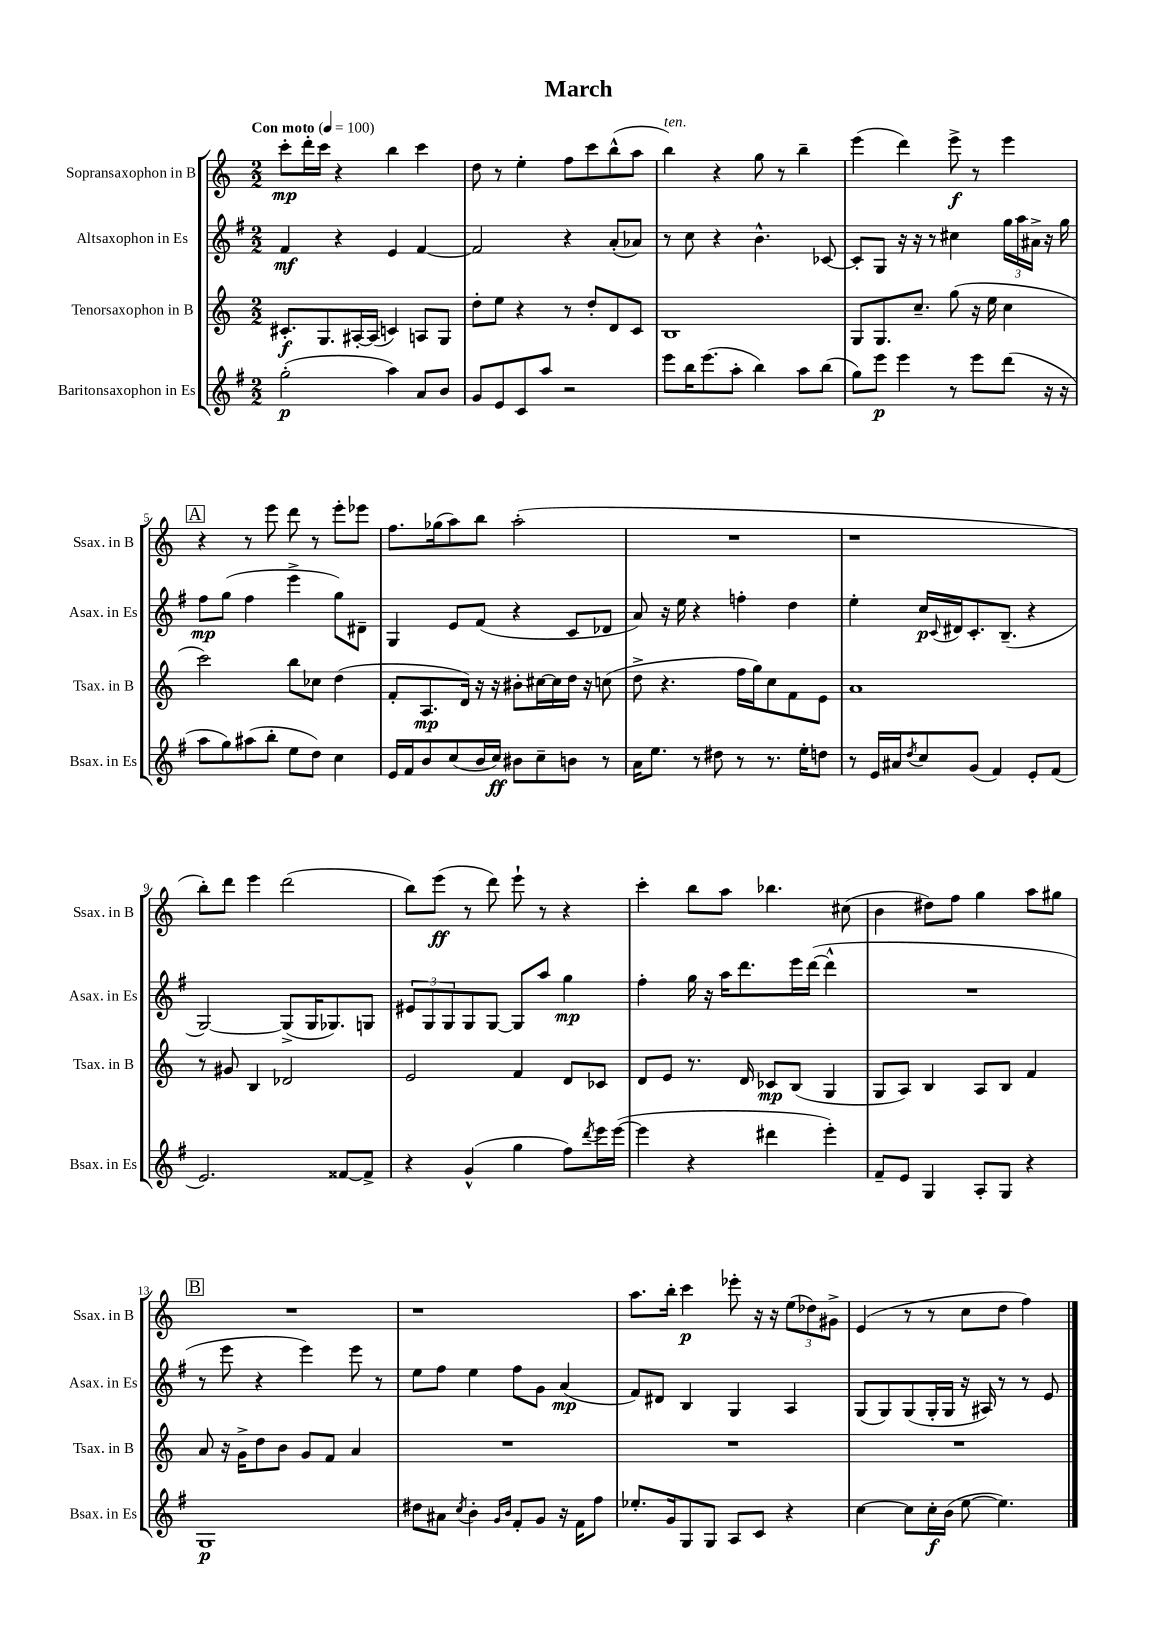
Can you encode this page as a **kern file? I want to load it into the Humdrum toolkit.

**kern	**kern	**kern	**kern
*staff4	*staff3	*staff2	*staff1
*clefG2	*clefG2	*clefG2	*clefG2
*k[f#]	*k[]	*k[f#]	*k[]
*M2/2	*M2/2	*M2/2	*M2/2
*MM100	*MM100	*MM100	*MM100
(2gg'	8.c#'	4f#	8ccc'
.	.	.	16ddd'
.	8.G	.	16ccc
.	.	4r	4r
.	[16A#'	.	.
.	(16A#]	.	.
4aa)	4c)	4e	4bb
8a	8A	[4f#	4ccc
8b	8G	.	.
=	=	=	=
8g	8dd'	2f#]	8dd
8e	8ee	.	8r
8c	4r	.	4ee'
8aa	.	.	.
2r	8r	4r	8ff
.	8dd'	.	8ccc
.	8d	(8a'	(8bb^^
.	8c	8a-)	8aa
=	=	=	=
8eee	1B	8r	4bb)
16bb	.	8cc	.
(8.eee	.	.	.
.	.	4r	4r
8aa'	.	.	.
4bb)	.	4.b^^	8gg
.	.	.	8r
8aa	.	.	4bb~
(8bb	.	[8c-	.
=	=	=	=
8gg)	8G	8c-']	(4eee
8eee	8.G	8G	.
4eee	.	16r	4ddd)
.	8.cc~	16r	.
.	.	8r	.
8r	(8gg	4cc#	8eee^
8eee	16r	.	8r
.	16ee	.	.
(8ddd	4cc	24gg	4eee
.	.	24aa	.
.	.	24a#^	.
16r	.	16r	.
16r	.	16gg	.
=	=	=	=
8aa	2ccc)	8ff#	4r
8gg)	.	(8gg	.
(8aa#	.	4ff#	8r
8bb'	.	.	8eee
8ee	8bb	4eee^	8ddd
8dd)	8cc-	.	8r
4cc	(4dd	8gg)	8eee'
.	.	8d#~	8eee-
=	=	=	=
16e	8f'	4G	8.ff
16f#	.	.	.
8b	8.A	.	.
.	.	.	(16gg-
(8cc	.	8e	8aa)
.	16d)	.	.
16b	16r	(8f#	8bb
16cc)	16r	.	.
8b#	8b#'	4r	(2aa'
8cc~	[16cc#	.	.
.	16cc#]	.	.
8b	16dd	8c	.
.	16r	.	.
8r	(8cc	8d-	.
=	=	=	=
16a	8dd^	8a)	1r
8.ee	.	.	.
.	4.r	16r	.
.	.	16ee	.
8r	.	4r	.
8dd#	.	.	.
8r	16ff	4ff'	.
.	16gg)	.	.
8.r	8cc	.	.
.	8f	4dd	.
16ee'	.	.	.
8dd	8e	.	.
=	=	=	=
8r	1a	4ee'	1r
16e	.	.	.
16a#	.	.	.
8qdd	.	.	.
8cc	.	16cc	.
.	.	8qqc	.
.	.	16d#	.
(8g	.	8.c'	.
4f#)	.	.	.
.	.	(8.B~	.
8e'	.	4r	.
(8f#	.	.	.
=	=	=	=
2.e)	8r	[2G)	8bb')
.	8g#	.	8ddd
.	4B	.	4eee
.	2d-	(8G^]	(2ddd
.	.	16G	.
.	.	8.G-)	.
[8f##	.	.	.
8f##^]	.	8G	.
=	=	=	=
4r	2e	12e#	8bb)
.	.	12G	.
.	.	.	(8eee
.	.	12G	.
(4g^^	.	8G	8r
.	.	[8G	8ddd)
4gg	4f	8G]	8eee`
.	.	8aa	8r
8ff#)	8d	4gg	4r
8qddd	.	.	.
16eee	8c-	.	.
([16eee	.	.	.
=	=	=	=
4eee]	8d	4ff#'	4ccc'
.	8e	.	.
4r	8.r	16gg	8bb
.	.	16r	.
.	.	16aa	8aa
.	16d	8.ddd	.
4ddd#	8c-	.	4.bb-
.	(8B	16eee	.
.	.	([16ddd	.
4eee')	4G	4ddd^^]	.
.	.	.	(8cc#
=	=	=	=
8f#~	8G	1r	4b
8e	8A)	.	.
4G	4B	.	8dd#)
.	.	.	8ff
8A'	8A	.	4gg
8G	8B	.	.
4r	4f	.	8aa
.	.	.	8gg#
=	=	=	=
1G	8a	8r	1r
.	16r	8eee	.
.	16g^	.	.
.	8dd	4r	.
.	8b	.	.
.	8g	4eee)	.
.	8f	.	.
.	4a	8eee	.
.	.	8r	.
=	=	=	=
8dd#	1r	8ee	1r
8a#	.	8ff#	.
8qcc	.	.	.
4b'	.	4ee	.
16qqg	.	.	.
16qqb	.	.	.
8f#'	.	8ff#	.
8g	.	8g	.
16r	.	(4a	.
16f#	.	.	.
8ff#	.	.	.
=	=	=	=
8.ee-'	1r	8f#)	8.aa
.	.	8d#	.
16g	.	.	16bb'
8G	.	4B	4ccc
8G	.	.	.
8A	.	4G	8eee-'
8c	.	.	16r
.	.	.	16r
4r	.	4A	(12ee
.	.	.	12dd-)
.	.	.	12g#^
=	=	=	=
[4cc	1r	(8G	(4e
.	.	8G)	.
8cc]	.	(8G	8r
16cc'	.	16G'	8r
(16b	.	16G	.
[8ee	.	16r	8cc
.	.	16A#)	.
4.ee])	.	8r	8dd
.	.	8r	4ff)
.	.	8e	.
==	==	==	==
*-	*-	*-	*-
